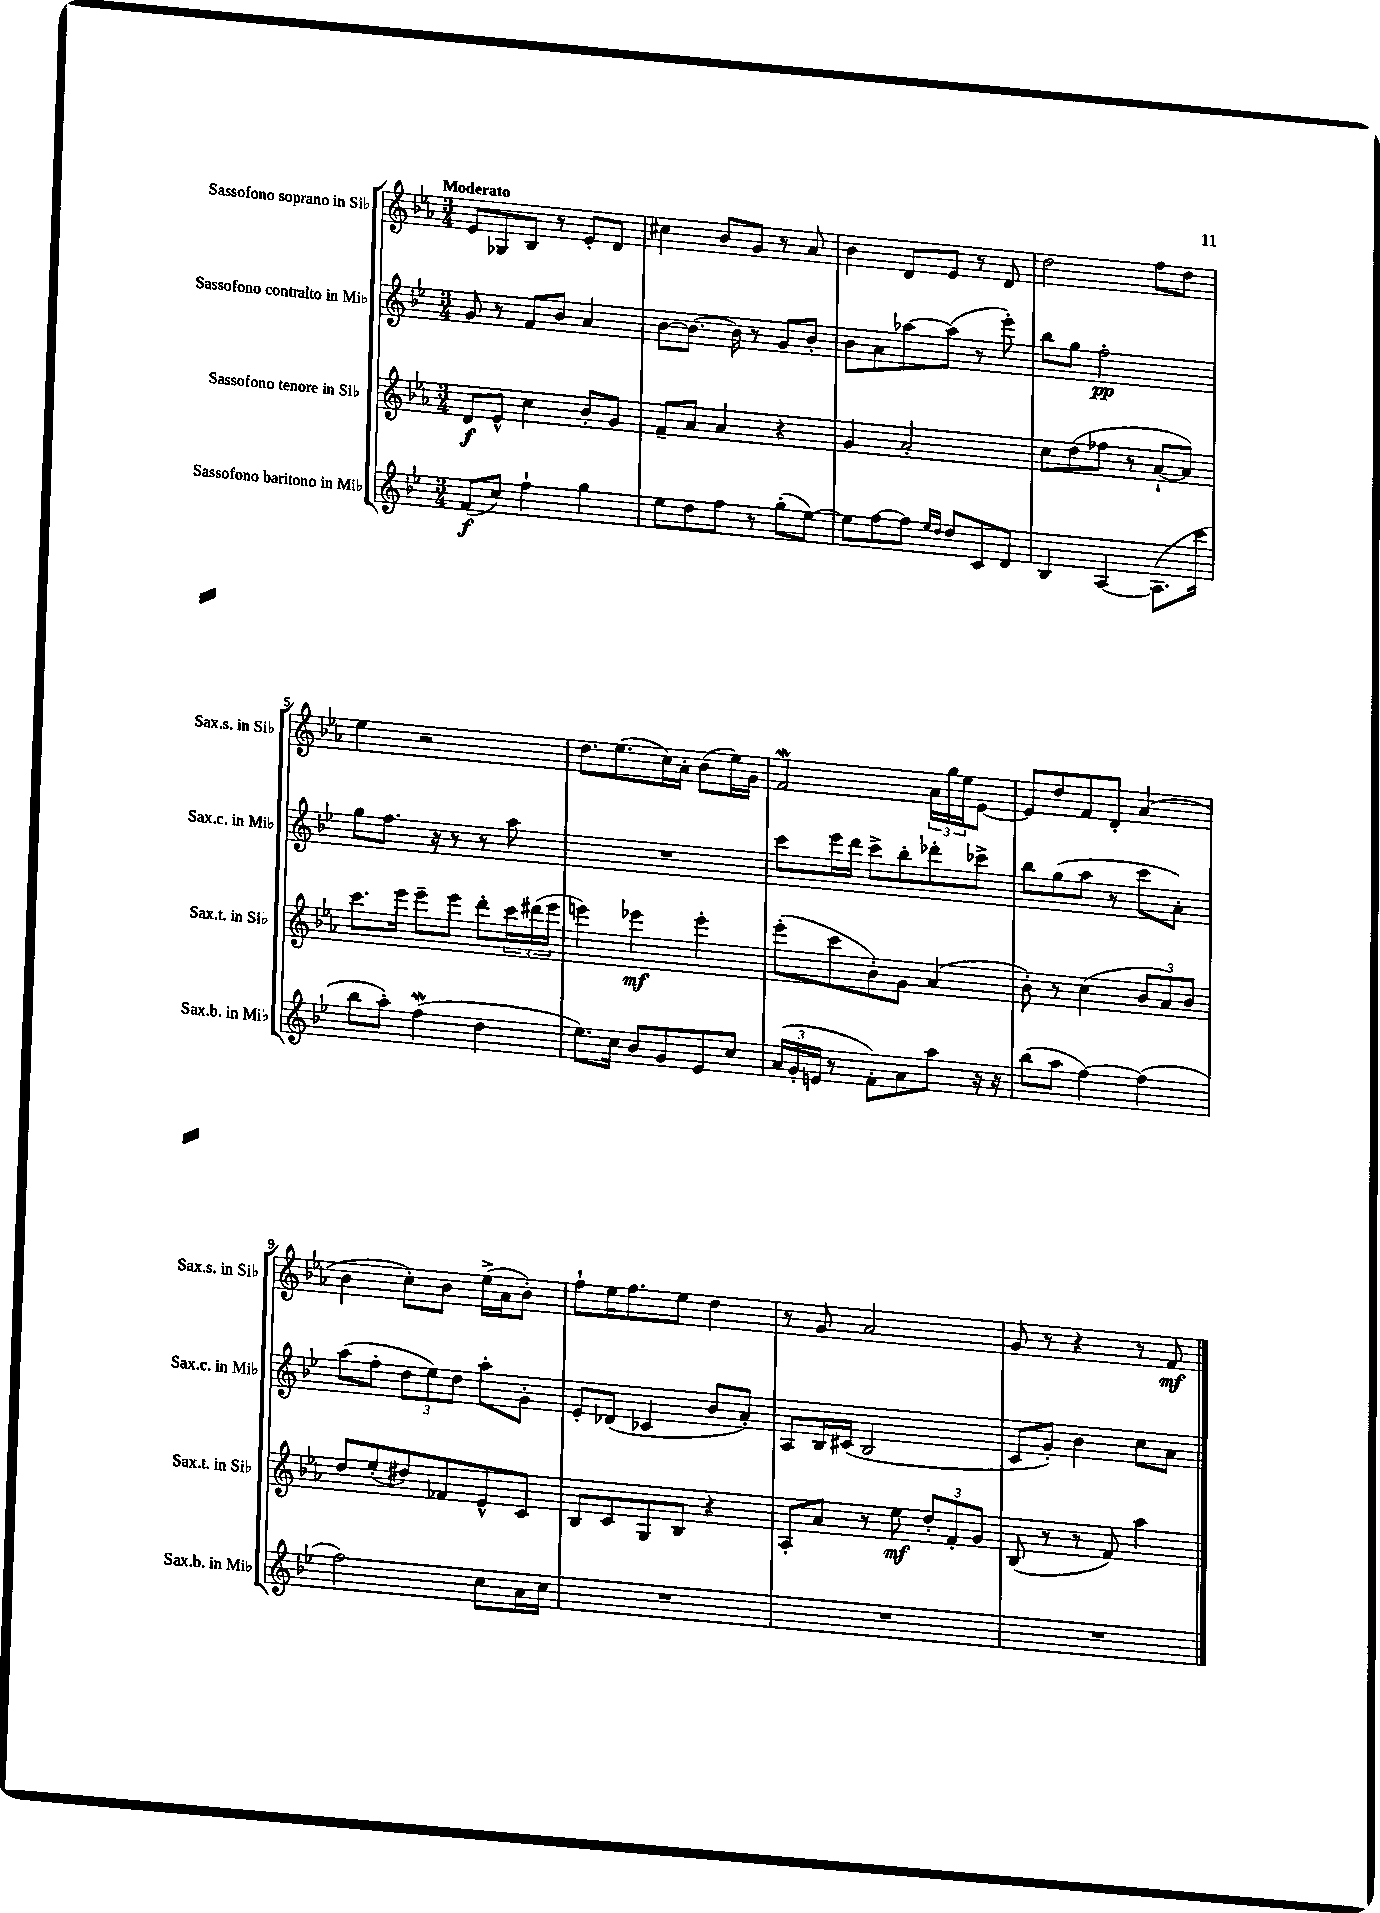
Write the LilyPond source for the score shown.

<<
\new StaffGroup <<
\new Staff = "s0" \with { instrumentName = "Sassofono soprano in Sib" shortInstrumentName = "Sax.s. in Sib" } {
    \clef treble \key ees \major \numericTimeSignature \time 3/4 \tempo "Moderato"
    ees'8 ges8 bes8 r8 ees'8-. d'8 |
    cis''4 bes'8 g'8 r8 aes'8 |
    bes'4 d'8 ees'8 r8 d'8 |
    d''2 f''8 d''8 |
    ees''4 r2 |
    d''8. ees''8.( c''16) aes'16-. bes'8( ees''16) g'16 |
    f'2\mordent \tuplet 3/2 { aes'16 g''16 ees''16 } ees'8~ |
    ees'8 d''8 f'8 d'8-. aes'4( |
    bes'4 c''8-.) bes'8 ees''16->( aes'16 bes'8-.) |
    f''8-! ees''16 f''8. ees''8 d''4 |
    r8 g'8 aes'2 |
    g'8 r8 r4 r8 f'8\mf \bar "|." |
}
\new Staff = "s1" \with { instrumentName = "Sassofono contralto in Mib" shortInstrumentName = "Sax.c. in Mib" } {
    \clef treble \key bes \major \numericTimeSignature \time 3/4
    g'8 r8 f'8 bes'8 a'4 |
    bes'8~ bes'8.~ bes'16 r8 g'8 bes'8-. |
    bes'8 a'8 aes''8~ aes''8( r8 ees'''8-.) |
    bes''8 g''8 f''2-.\pp |
    g''8 f''8. r16 r8 r8 a''8 |
    R2. |
    c'''8 ees'''16 d'''16 c'''8-> bes''8-. des'''8-. ces'''8-> |
    bes''8 g''8( a''8 r8 c'''8 a'8-.) |
    a''8( f''8-. \tuplet 3/2 { d''8 ees''8) d''8 } a''8-. g'8-. |
    ees'8-. des'8( ces'4 bes'8 a'8-.) |
    a8 bes16 cis'16( bes2 |
    c'8 g'8-.) bes'4 c''8 a'8 \bar "|." |
}
\new Staff = "s2" \with { instrumentName = "Sassofono tenore in Sib" shortInstrumentName = "Sax.t. in Sib" } {
    \clef treble \key ees \major \numericTimeSignature \time 3/4
    d'8\f ees'8-^ c''4 bes'8-. g'8 |
    f'8-- aes'8 aes'4 r4 |
    g'4 aes'2-. |
    c''8 d''8( fes''8 r8 aes'8~-! aes'8) |
    c'''8. ees'''16 ees'''8-- ees'''8 d'''8-. \tuplet 3/2 { c'''16 dis'''16( ees'''16 } |
    e'''4) ees'''4\mf ees'''4-. |
    ees'''8-.( c'''8 bes'8-.) g'8 aes'4( |
    bes'8-.) r8 c''4( \tuplet 3/2 { bes'8 aes'8) bes'8 } |
    d''8 ees''8-.( dis''8) fes'8 ees'8-^ c'8 |
    bes8 c'8 g8 bes8 r4 |
    aes8-. aes'8 r8 ees''8\mf \tuplet 3/2 { d''8-. f'8-. g'8 } |
    bes8( r8 r8 f'8) aes''4 \bar "|." |
}
\new Staff = "s3" \with { instrumentName = "Sassofono baritono in Mib" shortInstrumentName = "Sax.b. in Mib" } {
    \clef treble \key bes \major \numericTimeSignature \time 3/4
    f'8\f( c''8) f''4-! g''4 |
    ees''8 d''8 f''8 r8 g''8-.( ees''8~) |
    ees''8 f''8~ f''8 \grace { ees''16 d''16 } d''8 c'8 d'8 |
    bes4 a4~ a8.( c'''16 |
    bes''8 a''8-.) f''4\mordent( d''4 |
    ees''8.) c''16 bes'8 g'8 ees'8 c''8 |
    \tuplet 3/2 { a'16( g'16-. e'16 } r8 f'8-.) a'8 a''8 r16 r16 |
    bes''8( a''8 f''4~) f''4( |
    f''2) c''8 a'16 c''16 |
    R2. |
    R2. |
    R2. \bar "|." |
}
>>
>>
